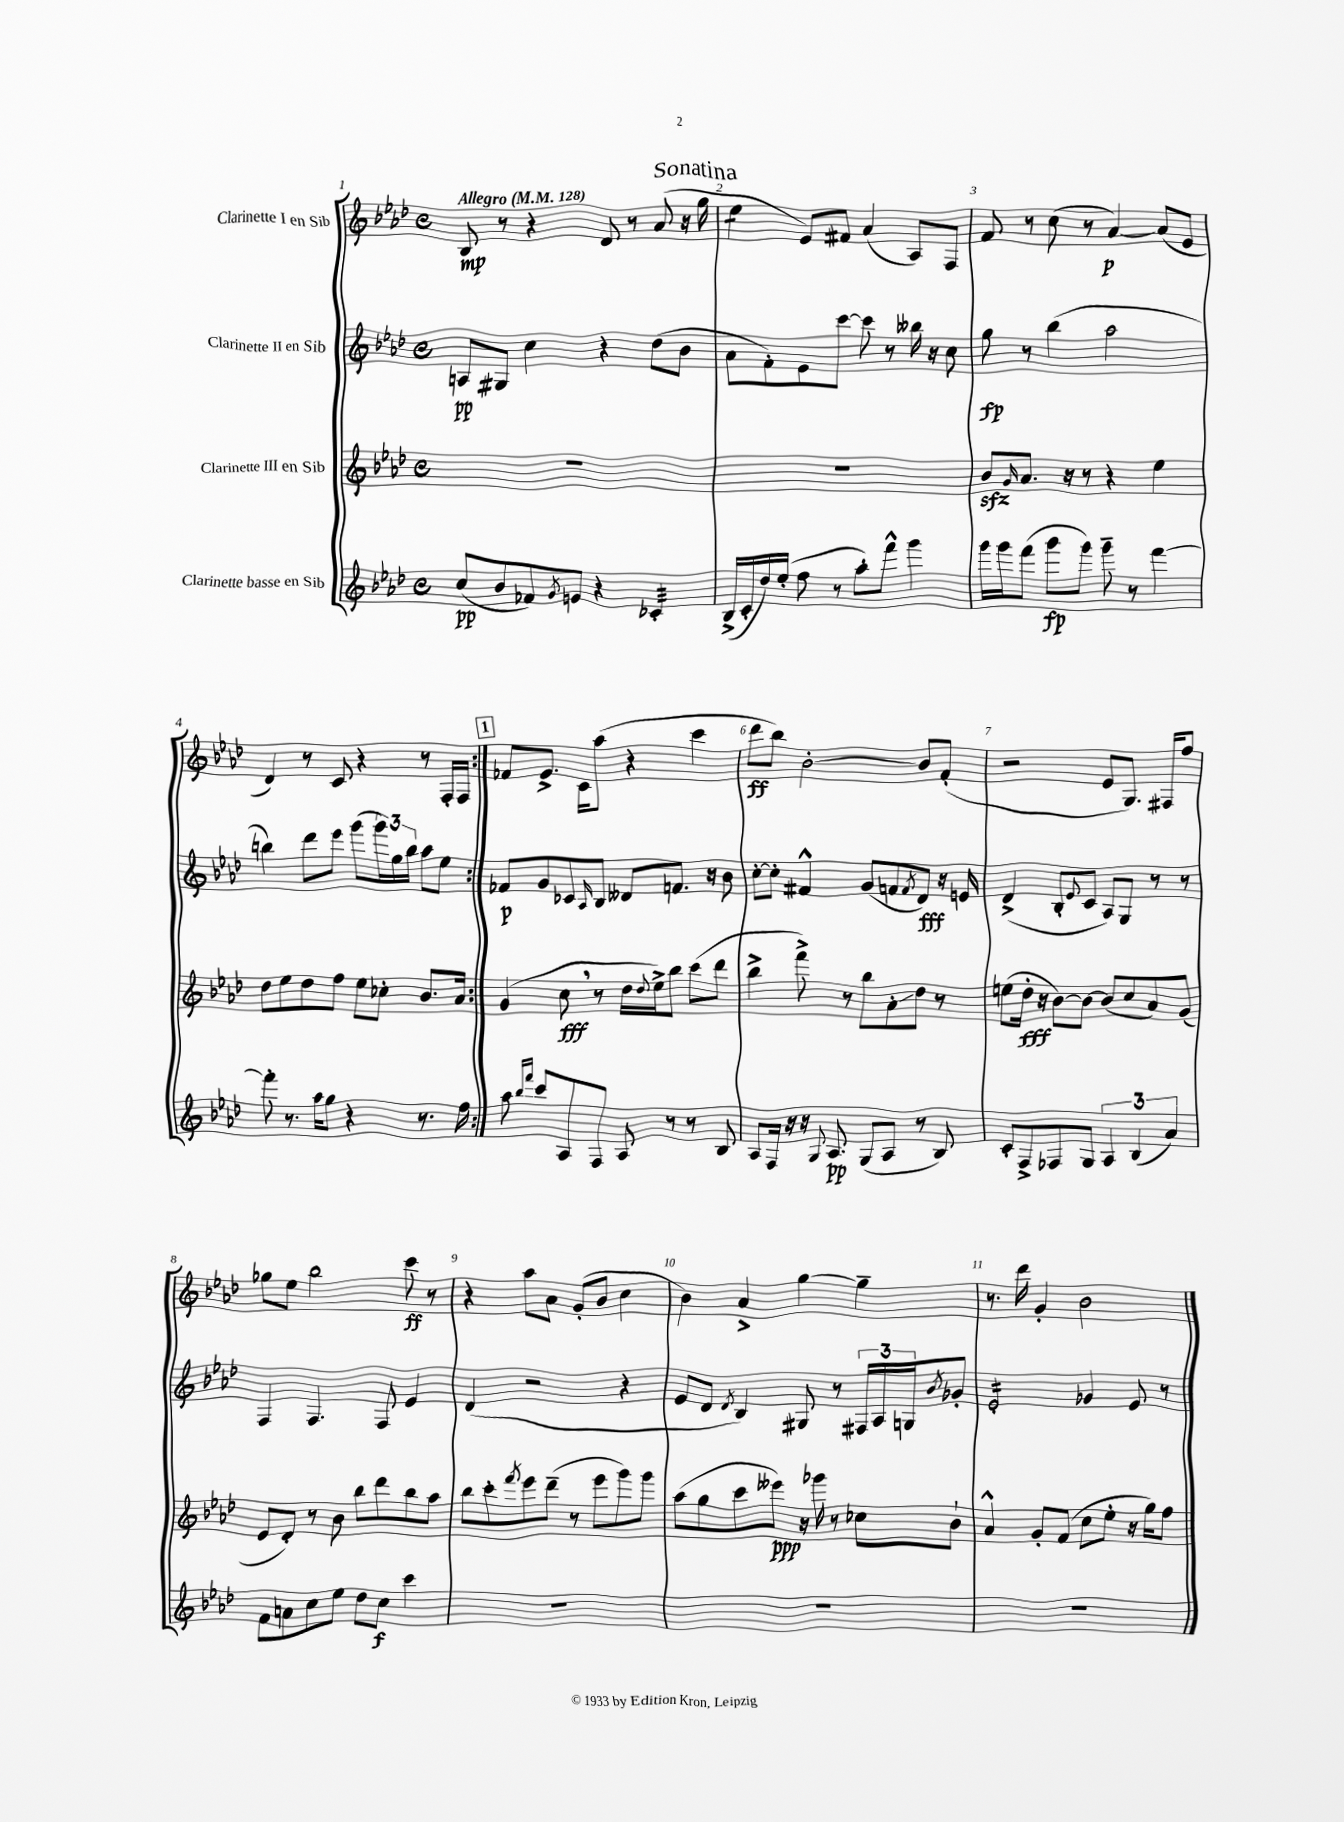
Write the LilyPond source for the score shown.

\header { title = "Sonatina" }
<<
\new StaffGroup <<
\new Staff = "s0" \with { instrumentName = "Clarinette I en Sib" } {
    \clef treble \key aes \major \defaultTimeSignature \time 4/4 \tempo "Allegro" 4 = 128
    \repeat volta 2 { bes8\mp r8 r4 des'8 r8 aes'8( r16 g''16 |
    ees''4:8 ees'8) fis'8 aes'4( aes8) f8 |
    f'8 r8 c''8( r8 aes'4~\p) aes'8( ees'8 |
    des'4) r8 c'8 r4 r8 f16-. f16 | }
    \mark \markup { \box "1" } fes'8 ees'8.-> c'16 aes''8( r4 c'''4 |
    des'''8\ff bes''8) bes'2~-. bes'8 f'8-.( |
    r2 ees'8 g8.) fis16 f''8 |
    ges''8 ees''8 bes''2 c'''8\ff r8 |
    r4 aes''8 aes'8 g'8-.( bes'8 c''4 |
    bes'4) aes'4-> g''4~ g''4-- |
    r8. des'''16 g'4-. bes'2 \bar "|." |
}
\new Staff = "s1" \with { instrumentName = "Clarinette II en Sib" } {
    \clef treble \key aes \major \defaultTimeSignature \time 4/4
    \repeat volta 2 { a8\pp gis8 c''4 r4 des''8( bes'8 |
    aes'8 f'8-.) ees'8 c'''8~ c'''8 r8 beses''16 r16 c''8 |
    g''8\fp r8 bes''4( aes''2 |
    b''4) des'''8 ees'''8 g'''8( \tuplet 3/2 { g'''16) g''16 b''16 } aes''8 ees''8 | }
    \mark \markup { \box "1" } fes'8\p g'8 ces'8 \grace { aes16 } bes8 deses'8 f'8. r16 bes'8 |
    c''8~-. c''8-. fis'4-^ g'8( f'8 \acciaccatura { f'8 } des'8\fff) r16 e'16 |
    des'4->( bes8-. \appoggiatura { ees'8 } c'8 aes8) g8 r8 r8 |
    f4 f4. f8 ees'4 |
    des'4( r2 r4 |
    ees'8 des'8 \acciaccatura { des'8 } bes4) gis8 r8 \tuplet 3/2 { fis16 aes16 g16 } \acciaccatura { bes'8 } ges'8-. |
    ees'2:16-. ges'4 ees'8 r8 \bar "|." |
}
\new Staff = "s2" \with { instrumentName = "Clarinette III en Sib" } {
    \clef treble \key aes \major \defaultTimeSignature \time 4/4
    \repeat volta 2 { R1 |
    R1 |
    bes'8\sfz \grace { g'16 } aes'8. r16 r8 r4 ees''4 |
    des''8 ees''8 des''8 f''8 ees''8 ces''8-. bes'8. aes'16 | }
    \mark \markup { \box "1" } g'4( c''8\fff \breathe r8 des''16 \appoggiatura { des''8 } ees''16->) bes''8 c'''8( des'''8 |
    bes''4-> f'''8->) r8 bes''8 aes'8-.\glissando des''8 r8 |
    e''8( des''16-.\fff r16 bes'8~) bes'8~ bes'8( c''8 aes'8) g'8( |
    ees'8 des'8-.) r8 bes'8 bes''8 des'''8 bes''8 aes''8 |
    bes''8 c'''8-. \acciaccatura { f'''8 } ees'''8 des'''8--( r8 ees'''8 g'''8) g'''8 |
    aes''8( g''8 c'''8 eeses'''8\ppp) r16 ges'''16 r8 ces''8 bes'8-! |
    aes'4-^ g'8-. f'8( c''8 ees''8-. r16 g''16) f''8 \bar "|." |
}
\new Staff = "s3" \with { instrumentName = "Clarinette basse en Sib" } {
    \clef treble \key aes \major \defaultTimeSignature \time 4/4
    \repeat volta 2 { c''8\pp( bes'8 fes'8) \acciaccatura { g'8 } e'8 r4 ces'4:32-. |
    bes16->( c'16-. des''16) ees''16-.( f''8 r8 aes''8-.) f'''8-^ g'''4 |
    g'''16 g'''16 f'''8( g'''8\fp g'''8) g'''8-- r8 f'''4~ |
    f'''8-. r8. aes''16 g''8 r4 r8. f''16 | }
    \mark \markup { \box "1" } aes''8 \grace { bes''16 f'''16 } c'''8 aes8 f8 aes8 r8 r8 bes8 |
    aes8 f16 r16 r16 \appoggiatura { g8 } aes8.\pp g8( aes8 r8 bes8) |
    c'8-. f8-> fes8 g8 \tuplet 3/2 { aes4 bes4( aes'4) } |
    f'8 a'8 c''8 ees''8 des''8 c''8\f c'''4 |
    R1 |
    R1 |
    R1 \bar "|." |
}
>>
>>
\layout { \context { \Score \override BarNumber.break-visibility = ##(#f #t #t) barNumberVisibility = #all-bar-numbers-visible } }
